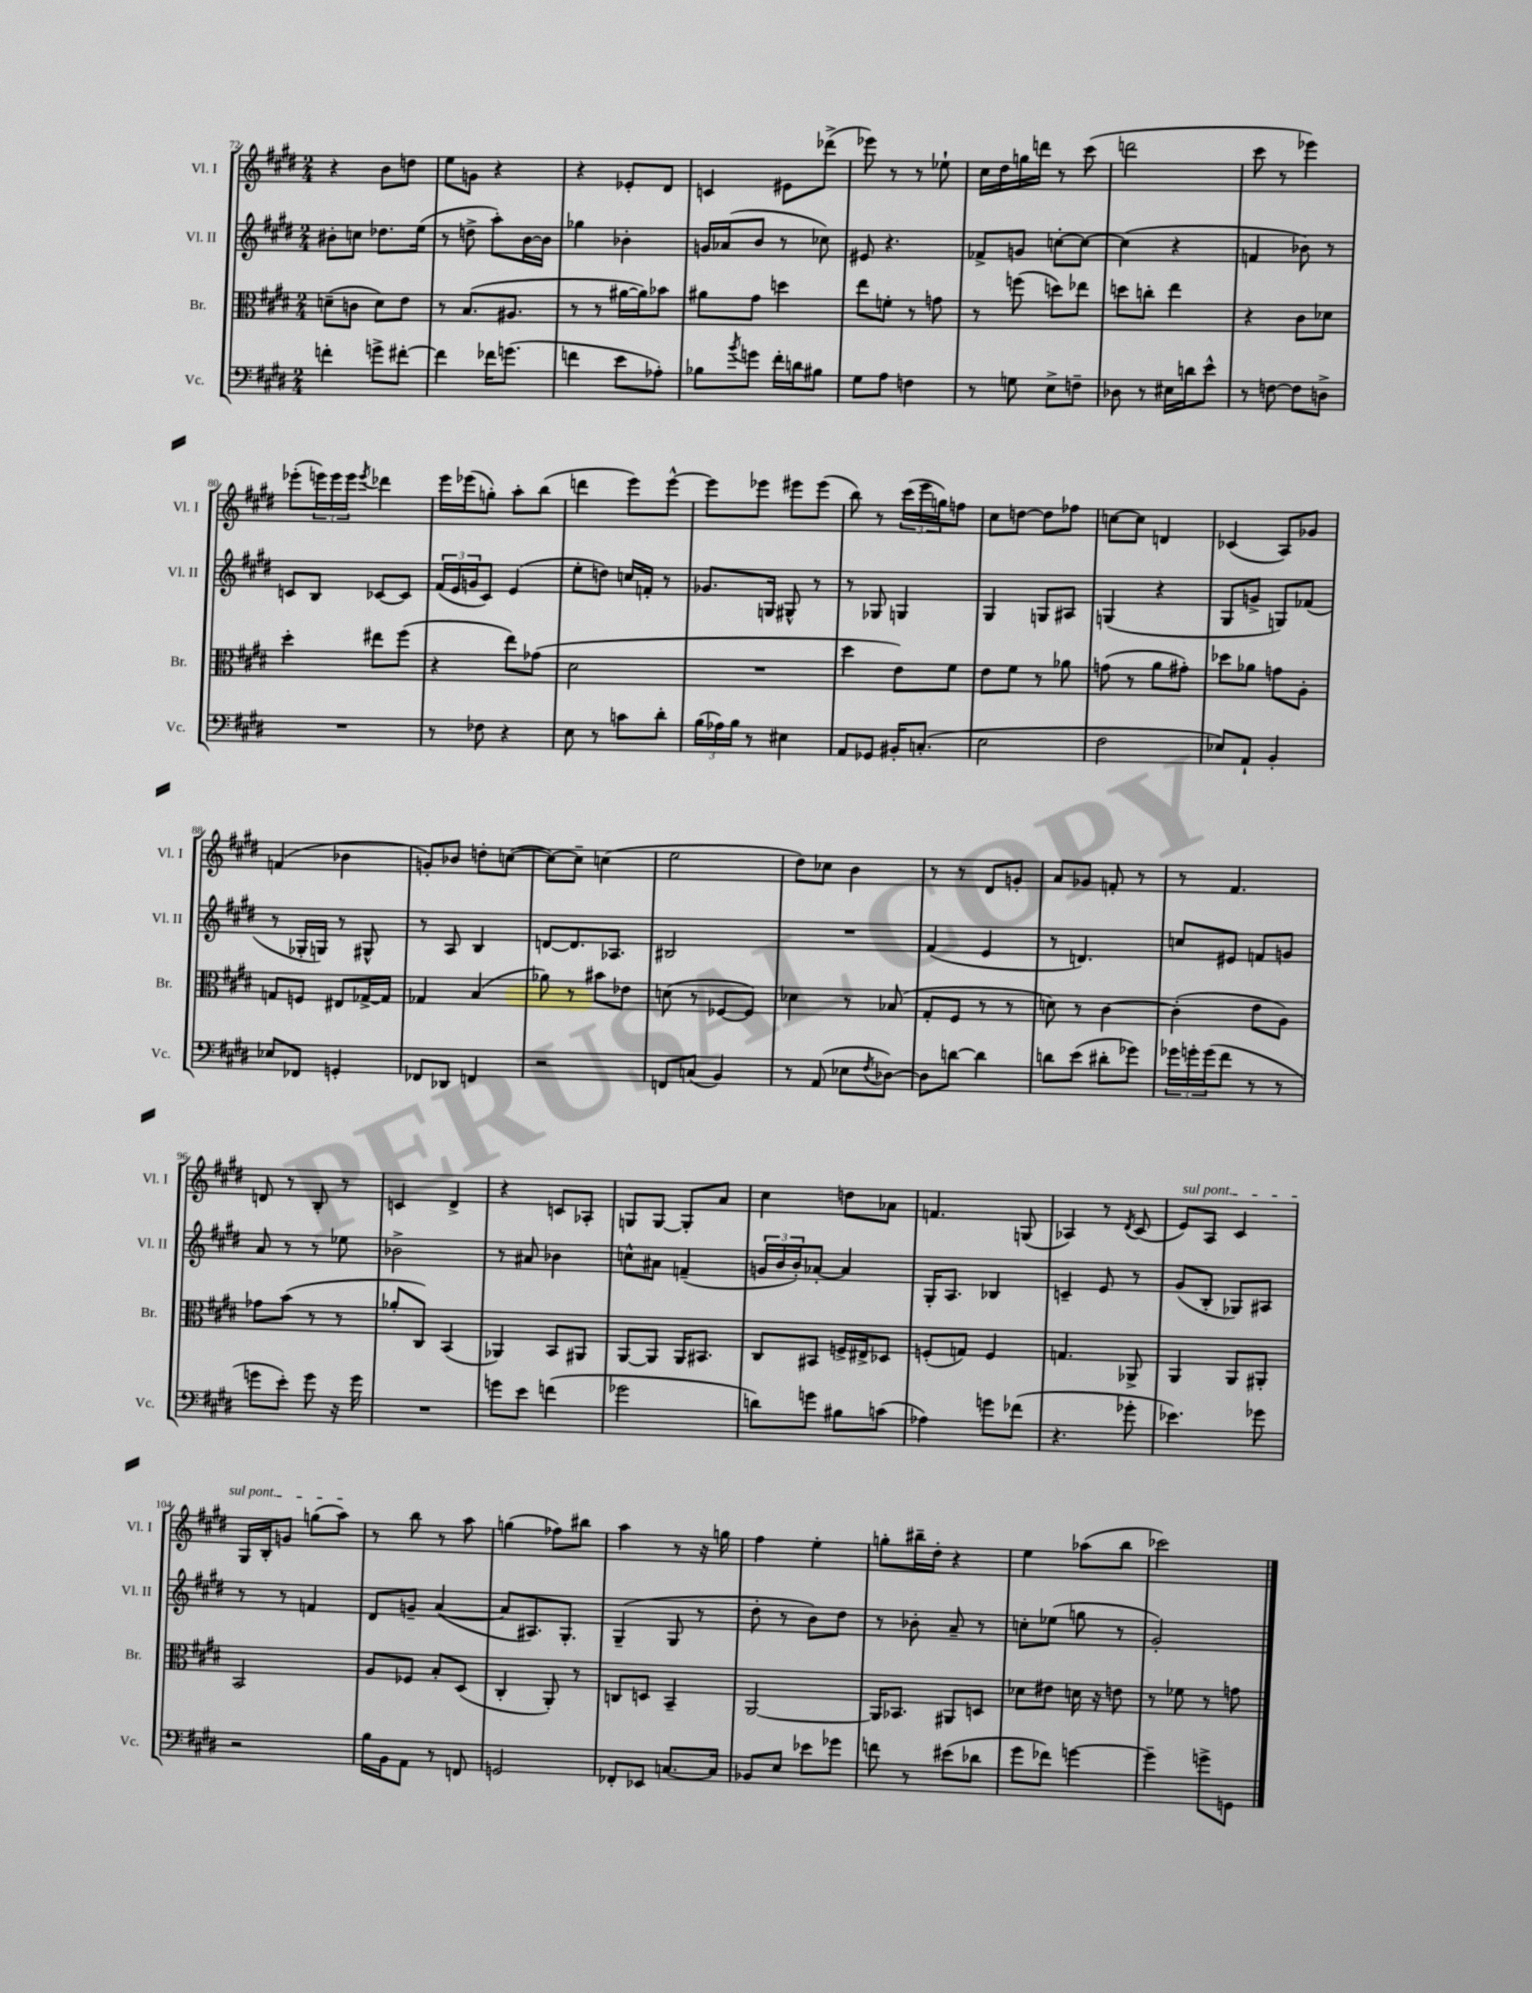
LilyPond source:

<<
\new StaffGroup <<
\new Staff = "s0" \with { instrumentName = "Vl. I" shortInstrumentName = "Vl. I" } {
    \clef treble \key e \major \numericTimeSignature \time 2/4
    r4 b'8 d''8 |
    e''8 g'8 r4 |
    r4 ees'8-. dis'8 |
    c'4 eis'8 des'''8->( |
    ees'''8) r8 r8 ees''8-! |
    cis''16 dis''16 g''16 d'''16 r8 cis'''8( |
    d'''2 |
    cis'''8 r8 ees'''4) |
    ees'''8-.( \tuplet 3/2 { e'''16) e'''16 e'''16 } \acciaccatura { e'''8 } des'''4 |
    e'''16 ees'''16( g''8-.) a''8-. b''8( |
    d'''4 e'''8) e'''8~-^ |
    e'''8 ees'''8 eis'''8 eis'''8( |
    b''8) r8 \tuplet 3/2 { cis'''16( e'''16 g''16) } f''8 |
    cis''8 d''8~ d''8 fes''8 |
    c''8~ c''8 d'4 |
    ces'4( a8) ges'8 |
    f'4( bes'4 |
    g'8-.) bes'8 d''8-. c''8~( |
    c''8~) c''8-- c''4( |
    e''2 |
    dis''8) ces''8 b'4 |
    r8 r8 dis'8 g'8-. |
    a'8 ges'8 f'8-. r8 |
    r8 fis'4. |
    d'8 r8 b8-. r8 |
    c'4 dis'4-> |
    r4 c'8 aes8-. |
    g8 g8~ g8-. a'8 |
    cis''4 d''8 aes'8 |
    f'4. g8( |
    aes4) r8 \acciaccatura { dis'8 } cis'8( |
    \once \override TextSpanner.bound-details.left.text = \markup { \italic "sul pont." } e'8\startTextSpan) a8 cis'4 |
    gis16 b16-. g'8 g''8( a''8\stopTextSpan) |
    r8 b''8 r8 a''8 |
    g''4( fes''8) bis''8 |
    a''4 r8 r16 g''16 |
    fis''4 e''4-. |
    g''8-. bis''16-- dis''16-. r4 |
    e''4 aes''8( b''8 |
    ces'''2) \bar "|." |
}
\new Staff = "s1" \with { instrumentName = "Vl. II" shortInstrumentName = "Vl. II" } {
    \clef treble \key e \major \numericTimeSignature \time 2/4
    bis'8-. c''8 des''8. e''16( |
    r8 d''8-> a''8-.) b'16~ b'16 |
    ges''4 bes'4-. |
    g'16 aes'16( b'8 r8 ces''8) |
    eis'8 r4. |
    fes'8-> g'8 c''8~-. c''8~ |
    c''4( r4 |
    f'4 bes'8) r8 |
    c'8 b8 ces'8~ ces'8 |
    \tuplet 3/2 { fis'16( e'16 g'16 } cis'8) e'4( |
    e''8-. d''8) c''16 f'16-. r8 |
    ges'8. g16 gis8-^ r8 |
    r8 ges8 g4 |
    gis4 g8 ais8 |
    g4( r4 |
    gis8 g'8-> g8) fes'8( |
    r8 ges16-. g16) r8 gis8-^ |
    r8 a8 b4 |
    d'8~ d'8. aes8. |
    bis2 |
    R2 |
    fis'4( e'4 |
    r8 d'4.) |
    c''8 eis'8 f'8 g'8 |
    a'8 r8 r8 ees''8 |
    bes'2-> |
    r8 ais'8 bes'4 |
    c''8-^ ais'8 f'4--( |
    \tuplet 3/2 { g'16 b'16 b'16-.) } aes'8~-. aes'4 |
    gis16-. a8. bes4 |
    c'4-- e'8 r8 |
    gis'8( b8-. ges8) ais8 |
    r8 r8 f'4 |
    dis'8 g'8-- a'4~( |
    a'8 ais8.) gis8.-. |
    gis4--( gis8 r8 |
    dis''8-. r8 b'8) dis''8 |
    r8 bes'8-. a'8-- r8 |
    c''8-. ees''8( g''8 r8 |
    gis'2-.) \bar "|." |
}
\new Staff = "s2" \with { instrumentName = "Br." shortInstrumentName = "Br." } {
    \clef alto \key e \major \numericTimeSignature \time 2/4
    d'8--( c'8 d'8) e'8 |
    r8 b8.( ais8. |
    r8 r8 ais'16~ ais'16) bes'8 |
    ais'8 gis'8 d''4 |
    e''8 f'8-. r8 g'8 |
    r8 f''8( d''8) ees''8 |
    d''8 c''8-. e''4 |
    r4 cis'8 des'8 |
    dis''4-. eis''8 fis''8( |
    r4 e''8) ges'8( |
    dis'2 |
    R2 |
    dis''4 e'8) fis'8 |
    e'8 fis'8 r8 aes'8 |
    g'8( r8 a'8 gis'8-.) |
    des''8 aes'8 g'8 a8-. |
    g8 f8 eis8 ges16~-> ges16 |
    ges4 b4( |
    aes'8) r8 bis'8 ees'8 |
    d'8( r8 fes8~ fes8) |
    des'4 r8 bes8( |
    gis8-. fis8 r8 r8 |
    d'8) r8 cis'4~ |
    cis'4-.( e'8 a8) |
    ges'8 b'8( r8 r8 |
    aes'8-. cis8) b,4( |
    aes,4) b,8 ais,8 |
    a,8~ a,8 a,16 bis,8. |
    cis8 bis,8 f16-> eis16-> des8 |
    f8-.( g8) f4 |
    g4. aes,8-> |
    a,4 a,8 ais,8-. |
    b,2 |
    a8 fes8 b8-. dis8( |
    cis4-. a,8-.) r8 |
    c8 d8 b,4-- |
    a,2~ |
    a,16 bes,8. ais,8 d8 |
    des'8 eis'8 d'16 r16 e'8 |
    r8 fes'8 r8 g'8 \bar "|." |
}
\new Staff = "s3" \with { instrumentName = "Vc." shortInstrumentName = "Vc." } {
    \clef bass \key e \major \numericTimeSignature \time 2/4
    f'4-. g'8-> fis'8~-. |
    fis'4 fes'16 g'8.( |
    f'4 e'8 aes8-.) |
    bes8 \acciaccatura { b'8 } g'8 fis'16-. d'16 bis8 |
    gis8 a8 f4 |
    r8 g8 e8-> f8-- |
    des8 r8 eis16 d'16 e'8-^ |
    r8 f8~ f8 d8-> |
    R2 |
    r8 fes8 r4 |
    e8 r8 c'8 dis'8-. |
    \tuplet 3/2 { b16( aes16) b16 } r8 eis4 |
    a,8 ges,8 bis,16-. c8.-.( |
    e2 |
    fis2 |
    ees8) a,8-! b,4-. |
    ees8 fes,8 g,4-. |
    fes,8 des,8 f,4 |
    r2 |
    f,8 c8( b,4) |
    r8 a,8( ees8 \acciaccatura { fis8 } des8~) |
    des8 d'8~ d'4 |
    d'8 e'8( dis'8-. ges'8) |
    \tuplet 3/2 { ges'16 g'16-. g'16( } fis'8 r8 r8 |
    g'8 e'8-.) g'8 r16 g'16 |
    R2 |
    g'8 e'8 f'4( |
    ges'2 |
    d'8) g'8 bis8 c'8( |
    aes4) g'8 fes'8( |
    r4. ges'8-. |
    ees'4.) ges'8 |
    r2 |
    b16 b,16 a,8 r8 f,8 |
    g,2 |
    fes,8-. ees,8 c8.~ c16 |
    bes,8 e8 ees'8 ges'8 |
    f'8 r8 eis'8( des'8 |
    gis'8 fes'8) g'4~ |
    g'4-- g'8-> g,8 \bar "|." |
}
>>
>>
\layout { \context { \Score currentBarNumber = #72 } }
